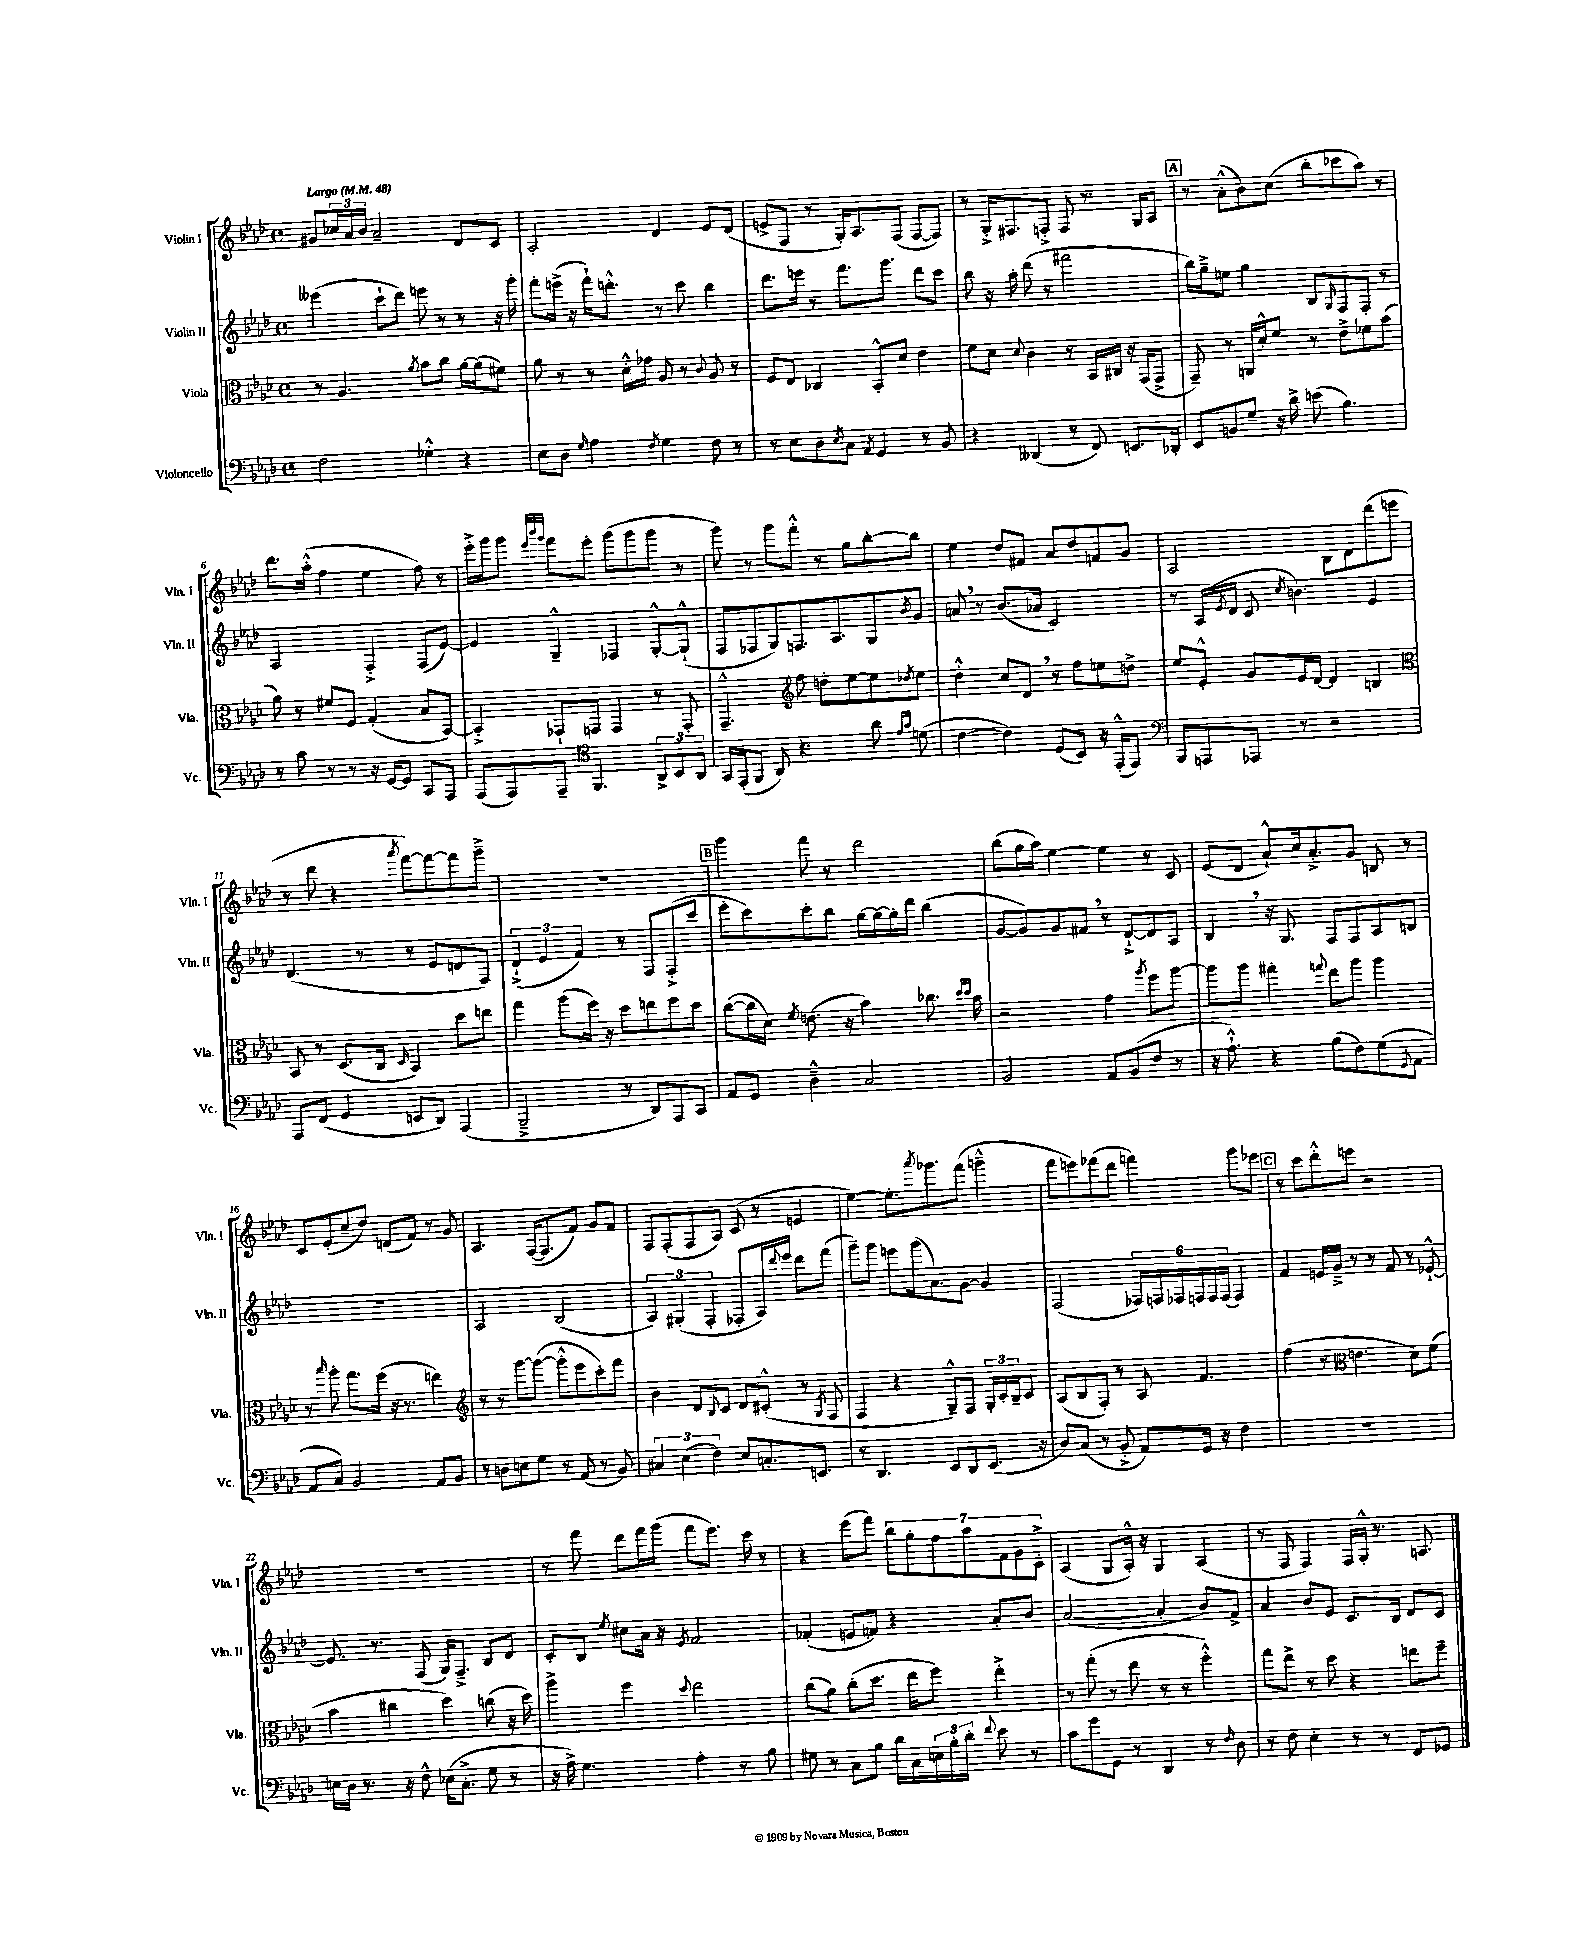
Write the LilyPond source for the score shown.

<<
\new StaffGroup <<
\new Staff = "s0" \with { instrumentName = "Violin I" shortInstrumentName = "Vln. I" } {
    \clef treble \key aes \major \defaultTimeSignature \time 4/4 \tempo "Largo" 4 = 48
    gis'8 \tuplet 3/2 { ces''16 aes'16 bes'16 } aes'2-- des'8 c'8 |
    aes2-. des'4 ees'8 des'8( |
    e'8-> f8 r8 g16-.) aes8. f8( f8~ f8) |
    r8 g16-.-> fis8. f8-.-> f8 r8. g16 aes8 |
    \mark \markup { \box "A" } r8 aes'8-.-^( bes'8) c''8( bes''8-. ces'''8 aes''8) r8 |
    des'''8. aes''16-.-^( f''4 ees''4 f''8) r8 |
    ees'''16-.-> g'''16 g'''8 \grace { ees'''32 bes'''32 g'''32 } f'''8 ees'''8-. g'''8( g'''8 g'''8 r8 |
    g'''8) r8 g'''8 f'''8-.-^ r8 g''8 bes''8~-. bes''8 |
    ees''4 des''8 fis'8 aes'8 des''8 f'8 g'8 |
    aes2 bes8 des'8 des'''8( e'''8 |
    r8 des'''8 r4 \acciaccatura { aes'''8 } f'''8~) f'''8~ f'''8 g'''8---> |
    R1 |
    \mark \markup { \box "B" } g'''4 f'''8 r8 des'''2 |
    bes''8( g''16 aes''16) ees''4~ ees''4 r8 c'8 |
    ees'8( des'8 aes'8-!-^) c''16 aes'8.-.-> g'8 b8 r8 |
    c'8 ees'8-.( c''8-- des''8) d'8( f'8) r8 g'8 |
    aes4. f16~( f8. f'8) g'8 f'8 |
    f8 f8-.( f8 aes8) c'8( r8 e'4 |
    ees''4~) ees''8.-. \acciaccatura { aes'''8 } ges'''8. f'''8( g'''4---^ |
    f'''8 e'''8) fes'''8( des'''8 f'''4) g'''8 ees'''8 |
    \mark \markup { \box "C" } r8 c'''8 des'''8-.-^ e'''8 r2 |
    R1 |
    r8 f'''8 des'''8 f'''16 g'''16( f'''8 ees'''8.) c'''16 r8 |
    r4 ees'''8( f'''8) \tuplet 7/4 { bes''8 g''8-. f''8 aes''8 f'8 g'8 c'8-.-> } |
    aes4( g8 aes16-.-^) r16 g4 aes4( |
    r8 f8 f4) f16 g16-.-^ r8. a8. \bar "|." |
}
\new Staff = "s1" \with { instrumentName = "Violin II" shortInstrumentName = "Vln. II" } {
    \clef treble \key aes \major \defaultTimeSignature \time 4/4
    eeses'''4( c'''8-! des'''8) e'''8 r8 r8 r16 g'''16-. |
    f'''8-. e'''16->( r16 f'''16-!) d'''8.-.-^ r8 c'''8 bes''4 |
    des'''8. e'''16 r8 f'''8. g'''8. des'''8 c'''8 |
    bes''8 r16 aes''16-. des'''8( r8 fis'''2 |
    \mark \markup { \box "A" } bes''16) g''16---> e''8 g''4 bes8 \grace { g16 } f8 f8-. r8 |
    aes2 f4-.-> f8( ees'8~) |
    ees'4 g4---^ fes4 g8~-.-^ g8-!-^( |
    f8 fes8 g8) f8. aes8. g8 \acciaccatura { bes'8 } g'8 |
    a'8 \breathe r8 bes'8.( aes'16 c'2) |
    r8 aes16( \acciaccatura { ees'8 } des'16 c'8 \acciaccatura { c''8 } b'4.) ees'4 |
    des'4.( r8 r8 ees'8 d'8 f8) |
    \tuplet 3/2 { des'4-!->( ees'4 f'4) } r8 f8 f8-.->( c'''8 |
    \mark \markup { \box "B" } ees'''8-. c'''8) c'''8-. bes''8 g''16~ g''16~ g''16-. des'''16 bes''4( |
    g'8~ g'8) g'8 fis'8 \breathe r8 des'8~-!-> des'8 aes8 |
    bes4 \breathe r16 g8. f8 f8 aes8 b8 |
    R1 |
    aes2 bes2( |
    \tuplet 3/2 { aes4) gis4-.( f4-. } fes8-. aes16) \appoggiatura { des'''8 } ees'''16 des'''8 f'''8( |
    g'''8--) g'''8 e'''8 g'''16( aes'8.) g'8~ g'4 |
    f2( \tuplet 6/4 { fes16) f16 fes16 f16 f16 f16( } f4) |
    \mark \markup { \box "C" } f'4 e'16 g'16---> r8 r8 f'8 r8 ees'8~-!-^ |
    ees'8. r8. f8( g16) f8.---> bes8 des'8 |
    c'8-. bes8 \acciaccatura { ees''8 } cis''8 aes'16 r16 \acciaccatura { ees'8 } f'2 |
    fes'4-.( e'8 f'8) r4 aes'8-. bes'8 |
    aes'2~( aes'4-. bes'8) f'8-> |
    aes'4 bes'8 ees'8 c'8. bes16 des'8 c'8 \bar "|." |
}
\new Staff = "s2" \with { instrumentName = "Viola" shortInstrumentName = "Vla." } {
    \clef alto \key aes \major \defaultTimeSignature \time 4/4
    r8 aes4. \acciaccatura { aes'8 } bes'8 c''8 aes'16~ aes'16( fis'8) |
    aes'8 r8 r8 des'16-.-^ ges'16 aes8 r8 \appoggiatura { c'8 } aes8 r8 |
    f8 ees8 ces4 bes,8-.-^ des'8 ees'4 |
    f'8 des'8 \appoggiatura { des'8 } c'4 r8 bes,16 cis16 r16 g,16( g,8-> |
    \mark \markup { \box "A" } g,8--) r8 a,16 des'16-.-^ f'8 r8 ees'8-> fes'8 bes'8( |
    aes'8) r8 fis'8 f8 g4-.( bes8 bes,8~) |
    bes,4-.-> ges,8-! g,8 g,4 r8 g,8-. |
    g,4.---^ \clef treble f''8 d''8-. ees''8~ ees''8 \acciaccatura { des''8 } ees''8 |
    des''4-.-^ c''8 des'8 \breathe r8 f''8 e''8 d''8-> |
    ees''8 ees'8-.-^ g'8 ees'16 des'16~ des'4 b4 |
    \clef alto bes,8 r8 des8.( c16 \grace { des16 } bes,4) des''8 e''8 |
    g''4 aes''8( f''16) r16 des''8 e''8 f''8 des''8 |
    \mark \markup { \box "B" } c''8~( c''16 des'16) \acciaccatura { f'8 } e'8.( r16 bes'4) ces''8. \grace { des''16 des''16 } bes'16 |
    r2 g'4 \acciaccatura { aes''8 } f''8 aes''8~ |
    aes''8 aes''8 gis''4-. \appoggiatura { g''8 } ees''8 aes''8 aes''4 |
    r8 \grace { bes''16 } aes''8-. g''8. f''16( r16 r8. e''4) |
    \clef treble r8 r8 g'''8~ g'''8~( g'''8-.-^ ees'''8 c'''8-.) f'''8 |
    bes'4 des'8 \appoggiatura { bes8 } c'8 des'8 cis'8-.-^( r8 \acciaccatura { g8 } f8 |
    f4 r4 g8---^) f8 \tuplet 3/2 { g16-. c'16-. bes16-- } c'8 |
    aes8( bes8 f8-.) r8 aes8 f'4. |
    \mark \markup { \box "C" } f''4( r8 \clef alto e'4. des'8) f'8( |
    bes'4 cis''4 des''4) c''8( r16 des''16) |
    aes''4-> f''4 \appoggiatura { des''8 } ees''2 |
    c''8( aes'8) c''8-.( des''8. ees''16 f''8) ees''4-.-> |
    r8 g''8-.( r8 ees''8 r8 r8 f''4-.-^) |
    g''8 ees''8-> r8 des''8 r4 e''8 f''8-- \bar "|." |
}
\new Staff = "s3" \with { instrumentName = "Violoncello" shortInstrumentName = "Vc." } {
    \clef bass \key aes \major \defaultTimeSignature \time 4/4
    f2 ges4-.-^ r4 |
    ees8 des8 \grace { g16 } aes4 \acciaccatura { f8 } g4 f8 r8 |
    r8 ees8 des8 \acciaccatura { ees8 } c8 \acciaccatura { aes,8 } g,4 r8 bes,8 |
    r4 deses,4( r8 f,8) e,8. des,16-. |
    \mark \markup { \box "A" } ees,8 b,8 g8-- r16 des'16-> e'8( bes4.) |
    r8 c'8 r8 r8 r16 g,16~ g,8 c,8 aes,,8 |
    aes,,8( aes,,8) aes,,8-- \clef tenor f,4. \tuplet 3/2 { aes,8-> bes,8 aes,8 } |
    g,16 ees,16-.( f,8 aes,8) r4. aes'8 \grace { ees'16 g'16 } d'8( |
    c'4~ c'4) des8( bes,8) r16 ees,16-.-^( ees,8) |
    \clef bass bes,,8 a,,8 aes,,8 r8 r2 |
    aes,,8 f,8( g,4 e,8 des,8) aes,,4( |
    bes,,2---> r8 des,8) aes,,8 c,8 |
    \mark \markup { \box "B" } aes,8 g,8 des4---^ c2 |
    bes,2 aes,8 bes,8( f8 r8 |
    r16 aes8.-!-^) r4 bes8( f8) g8( \appoggiatura { g,8 } aes,8 |
    aes,8 c8) bes,2 aes,8 bes,8 |
    r8 d8 e8 g8 r8 aes,8( r8 bes,8) |
    \tuplet 3/2 { cis4 ees4( f4) } ees8 c8.-. e,8. |
    r8 des,4. ees,8 des,8 ees,8.( r16 |
    des8) c8( r8 bes,8-.-> aes,8) g,16 r16 f4 |
    \mark \markup { \box "C" } R1 |
    e16 des16 r8. r16 f8-^ ees16( c8.-.-> g8 r8 |
    r16 aes16->) g4. aes4-. r8 bes8 |
    gis8 r8 c8 bes8 des'16 c16 \tuplet 3/2 { e16 bes16-. des'16-. } \appoggiatura { f'8 } ees'8 r8 |
    c'8 g'8 g,8 r8 des,4 r8 \grace { f16 } des8 |
    r8 f8 ees4-. r8 r8 f,8 ges,8 \bar "|." |
}
>>
>>
